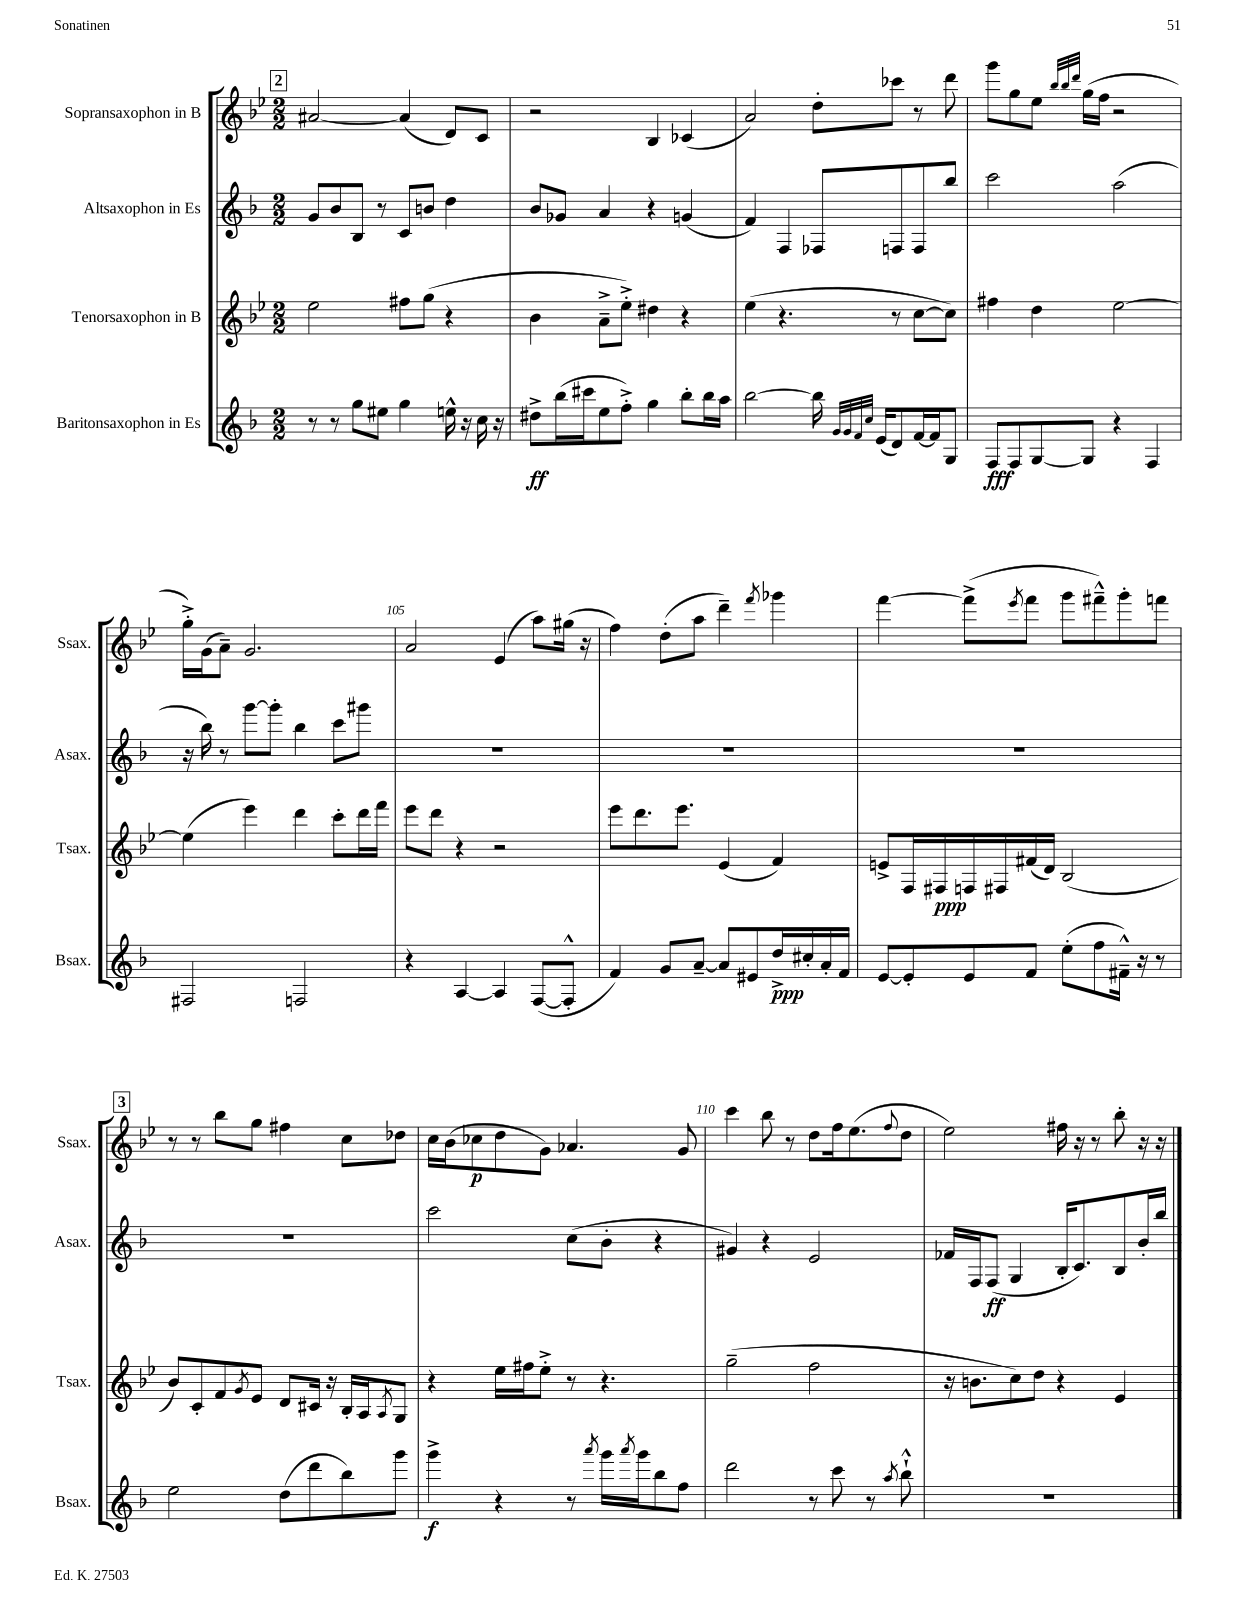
<<
\new StaffGroup <<
\new Staff = "s0" \with { instrumentName = "Sopransaxophon in B" shortInstrumentName = "Ssax." } {
    \clef treble \key bes \major \numericTimeSignature \time 2/2
    \mark \markup { \box "2" } ais'2~ ais'4( d'8) c'8 |
    r2 bes4 ces'4( |
    a'2) d''8-. ces'''8 r8 d'''8 |
    g'''8 g''8 ees''8 \grace { bes''32 bes''32 d'''32 } g''16( f''16 r2 |
    g''16-.->) g'16( a'8--) g'2. |
    a'2 ees'4( a''8) gis''16( r16 |
    f''4) d''8-.( a''8 d'''4--) \acciaccatura { f'''8 } ges'''4 |
    f'''4~ f'''8->( \acciaccatura { ees'''8 } f'''8 g'''8 fis'''8---^) g'''8-. f'''8 |
    \mark \markup { \box "3" } r8 r8 bes''8 g''8 fis''4 c''8 des''8 |
    c''16 bes'16( ces''8\p d''8 g'8) aes'4. g'8 |
    c'''4 bes''8 r8 d''8 f''16 ees''8.( \appoggiatura { f''8 } d''8 |
    ees''2) fis''16 r16 r8 bes''8-. r16 r16 \bar "|." |
}
\new Staff = "s1" \with { instrumentName = "Altsaxophon in Es" shortInstrumentName = "Asax." } {
    \clef treble \key f \major \numericTimeSignature \time 2/2
    \mark \markup { \box "2" } g'8 bes'8 bes8 r8 c'8 b'8 d''4 |
    bes'8 ges'8 a'4 r4 g'4( |
    f'4) f4 fes8 f8 f8 bes''8 |
    c'''2 a''2( |
    r16 bes''16) r8 g'''8~ g'''8-. bes''4 c'''8 gis'''8 |
    R1 |
    R1 |
    R1 |
    \mark \markup { \box "3" } R1 |
    c'''2 c''8( bes'8-. r4 |
    gis'4) r4 e'2 |
    fes'16 f16 f8\ff( g4 bes16-. c'8.) bes8 bes'16-. bes''16 \bar "|." |
}
\new Staff = "s2" \with { instrumentName = "Tenorsaxophon in B" shortInstrumentName = "Tsax." } {
    \clef treble \key bes \major \numericTimeSignature \time 2/2
    \mark \markup { \box "2" } ees''2 fis''8 g''8( r4 |
    bes'4 a'8---> ees''8-.->) dis''4 r4 |
    ees''4( r4. r8 c''8~ c''8) |
    fis''4 d''4 ees''2~ |
    ees''4( ees'''4) d'''4 c'''8-. d'''16 f'''16 |
    ees'''8 d'''8 r4 r2 |
    ees'''8 d'''8. ees'''8. ees'4( f'4) |
    e'8-> f16 fis16\ppp f16 fis16 fis'16( d'16) bes2( |
    \mark \markup { \box "3" } bes'8) c'8-. f'8 \acciaccatura { g'8 } ees'8 d'8 cis'16 r16 bes16-. a16 \acciaccatura { a8 } g8 |
    r4 ees''16 fis''16 ees''8-.-> r8 r4. |
    g''2--( f''2 |
    r16 b'8. c''8) d''8 r4 ees'4 \bar "|." |
}
\new Staff = "s3" \with { instrumentName = "Baritonsaxophon in Es" shortInstrumentName = "Bsax." } {
    \clef treble \key f \major \numericTimeSignature \time 2/2
    \mark \markup { \box "2" } r8 r8 g''8 eis''8 g''4 e''16-^ r16 c''16 r16 |
    dis''8->\ff bes''16( cis'''16 e''8 f''8-.->) g''4 bes''8-. bes''16 a''16 |
    bes''2~ bes''16 \grace { g'32 g'32 f'32 c''32 } e'16( d'8) f'16~ f'16 g8 |
    f8\fff f8 g8~ g8 r4 f4 |
    fis2 f2 |
    r4 a4~ a4 f8~( f8-.-^ |
    f'4) g'8 a'8~-- a'8 eis'8 d''16->\ppp cis''16-. a'16-. f'16 |
    e'8~ e'8-. e'8 f'8 e''8-.( f''8 fis'16---^) r16 r8 |
    \mark \markup { \box "3" } e''2 d''8( d'''8 bes''8) g'''8 |
    g'''4->\f r4 r8 \acciaccatura { a'''8 } g'''16 \acciaccatura { a'''8 } g'''16 bes''8 f''8 |
    d'''2 r8 c'''8 r8 \acciaccatura { a''8 } bes''8-!-^ |
    R1 \bar "|." |
}
>>
>>
\layout { \context { \Score currentBarNumber = #100 \override BarNumber.break-visibility = ##(#f #t #t) barNumberVisibility = #(every-nth-bar-number-visible 5) } }
